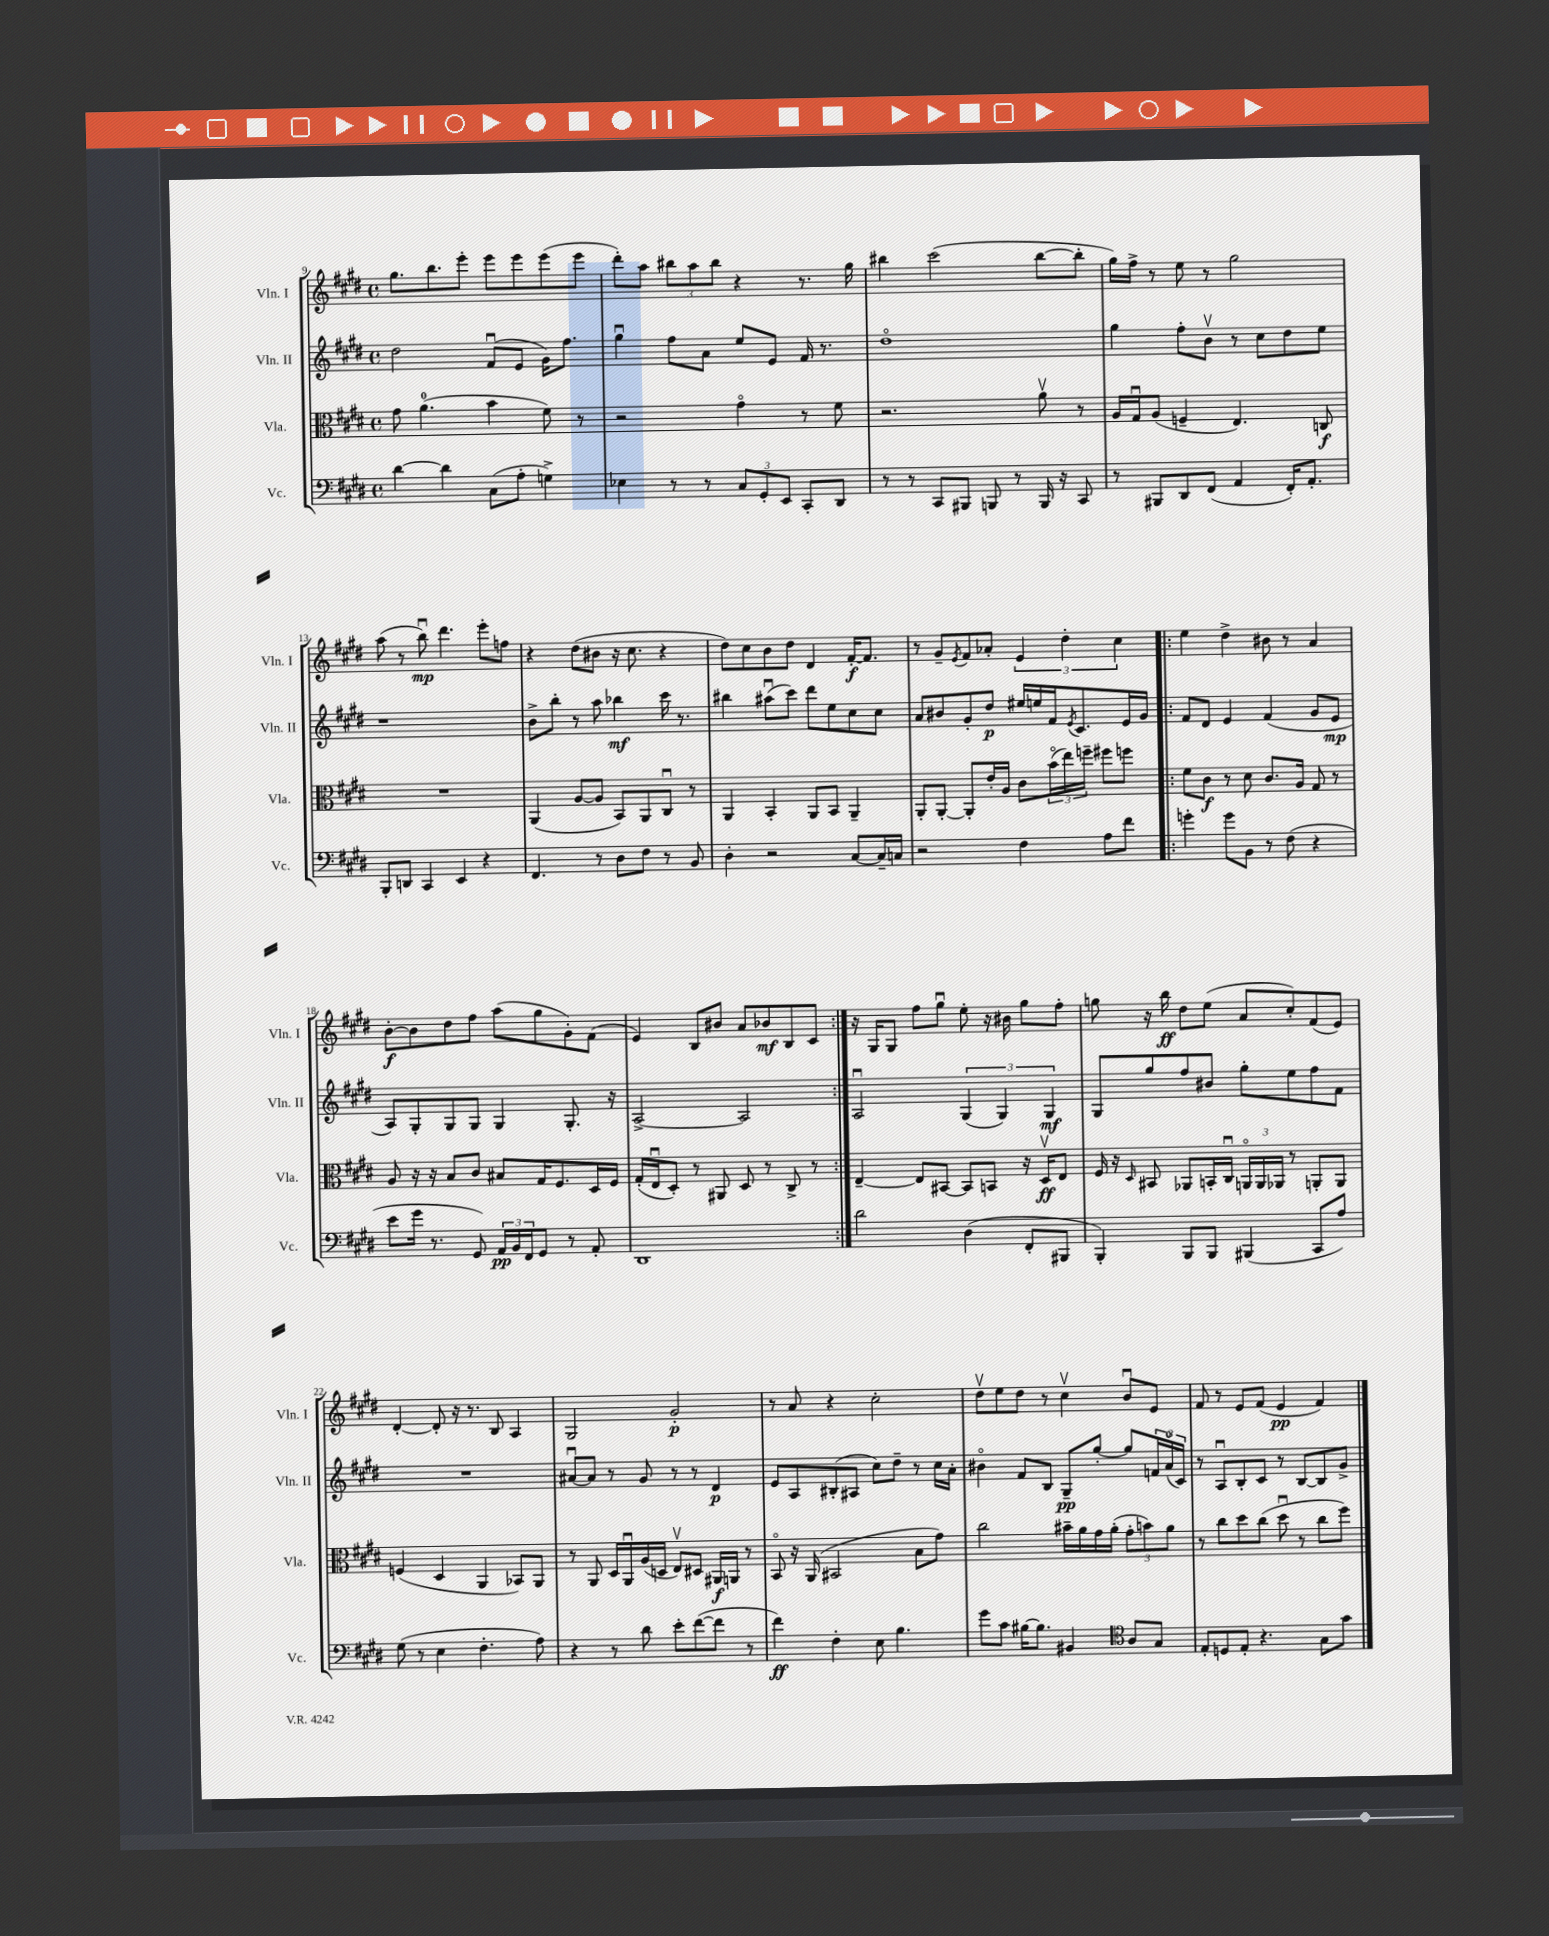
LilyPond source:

<<
\new StaffGroup <<
\new Staff = "s0" \with { instrumentName = "Vln. I" shortInstrumentName = "Vln. I" } {
    \clef treble \key e \major \defaultTimeSignature \time 4/4
    gis''8. b''8. e'''8-. e'''8 e'''8 e'''8( e'''8 |
    dis'''8-.) a''8 \tuplet 3/2 { bis''8 a''8 bis''8 } r4 r8. gis''16 |
    bis''4 cis'''2( bis''8~ bis''8-. |
    gis''16) fis''16-> r8 e''8 r8 gis''2 |
    a''8( r8 b''8\downbow\mp) dis'''4. e'''8-. f''8 |
    r4 dis''8( bis'8 r16 cis''8. r4 |
    dis''8) cis''8 b'8 dis''8 dis'4 fis'16~-.\f fis'8. |
    r8 gis'8-- \acciaccatura { e'8 } fis'8 aes'8-. \tuplet 3/2 { e'4 dis''4-. cis''4 } |
    \repeat volta 2 { e''4 dis''4-> bis'8 r8 a'4 |
    b'8~-.\f b'8 dis''8 fis''8 a''8( gis''8 gis'8-.) fis'8( |
    e'4) b8 bis'8 a'8 bes'8\mf b8 cis'8 | }
    r16 gis16 gis8 fis''8 gis''8\downbow e''8-. r16 bis'16 gis''8 fis''8-. |
    g''8 r16 b''16\ff dis''8 e''8( a'8 cis''8-.) fis'8( e'8) |
    dis'4~-. dis'8-. r16 r8. b8 a4 |
    gis2 gis'2-.\p |
    r8 a'8 r4 cis''2-. |
    dis''8\upbow e''8 dis''8 r8 cis''4\upbow b'8\downbow e'8 |
    fis'8 r8 e'8 fis'8( e'4\pp fis'4) \bar "|." |
}
\new Staff = "s1" \with { instrumentName = "Vln. II" shortInstrumentName = "Vln. II" } {
    \clef treble \key e \major \defaultTimeSignature \time 4/4
    dis''2 fis'8\downbow( e'8 gis'16) fis''8. |
    gis''4\downbow fis''8 a'8 e''8 e'8 fis'16 r8. |
    dis''1\flageolet |
    gis''4 fis''8-. b'8\upbow r8 cis''8 dis''8 e''8 |
    r1 |
    b'8-> b''8-. r8 a''8 bes''4\mf cis'''16 r8. |
    bis''4 ais''8\downbow( cis'''8) dis'''8 e''8 cis''8 cis''8 |
    a'8 bis'8 gis'8-. dis''8\p eis''16 e''16 fis'16 \acciaccatura { e'8 } cis'8. e'16 gis'16 |
    \repeat volta 2 { fis'8 dis'8 e'4 fis'4( gis'8 e'8\mp |
    a8) gis8-. gis8 gis8 gis4 gis8.-. r16 |
    a2~-> a2 | }
    a2\downbow \tuplet 3/2 { gis4( gis4) gis4\mf } |
    gis8 gis''8 fis''8 bis'8 gis''8-. e''8 fis''8 fis'8 |
    R1 |
    ais'8~\downbow ais'8 r8 gis'8 r8 r8 dis'4\p |
    e'8 a8 bis8-.( ais8 cis''8) dis''8-- r8 cis''16 a'16-. |
    bis'4\flageolet fis'8 b8 gis8--\pp gis''8~-. gis''8 \tuplet 3/2 { f'16 a'16-0( cis'16) } |
    r8 a8\downbow b8-. cis'8 r8 b8~ b8 gis'8-> \bar "|." |
}
\new Staff = "s2" \with { instrumentName = "Vla." shortInstrumentName = "Vla." } {
    \clef alto \key e \major \defaultTimeSignature \time 4/4
    gis'8 a'4.-0( b'4 fis'8) r8 |
    r2 gis'4\flageolet r8 fis'8 |
    r2. a'8\upbow r8 |
    a16 gis16\downbow a8( f4-- e4.) c8\f |
    R1 |
    a,4( a8~ a8 b,8) a,8 cis8\downbow r8 |
    a,4 b,4-. a,8 b,8 a,4-- |
    a,8-. a,8~-. a,8-. e'16-. a16 cis'8 \tuplet 3/2 { b'16\flageolet( e''16) f''16-- } fis''8 f''8 |
    \repeat volta 2 { fis'8 cis'8\f r8 dis'8 cis'8. a16 gis8 r8 |
    a8 r16 r16 b8 cis'8 bis8 gis16 fis8. dis16 fis16 |
    gis16-.( e16\downbow dis8-.) r8 ais,8 dis8 r8 cis8-> r8 | }
    e4~-- e8 bis,8~ bis,8 b,8 r16 dis16\upbow\ff e8 |
    fis16 r16 \grace { dis16 } bis,8 aes,8 b,16-. cis16\downbow \tuplet 3/2 { a,16\flageolet a,16 aes,16 } r8 a,8-. a,8 |
    f4( dis4 a,4 bes,8) a,8 |
    r8 a,8 dis16 a,16\downbow a16( d16 e8\upbow) dis8 ais,16\f a,16 r8 |
    b,8\flageolet r16 a,16( bis,2 b8 gis'8) |
    cis''2 bis'16-- a'16 gis'16 a'16-.( \tuplet 3/2 { gis'8-. b'8) a'8 } |
    r8 cis''8 dis''8 cis''8( dis''8\downbow r8 cis''8 fis''8) \bar "|." |
}
\new Staff = "s3" \with { instrumentName = "Vc." shortInstrumentName = "Vc." } {
    \clef bass \key e \major \defaultTimeSignature \time 4/4
    dis'4~ dis'4 cis8( a8-. g4->) |
    ees4 r8 r8 \tuplet 3/2 { cis8 gis,8-. e,8 } cis,8-. dis,8 |
    r8 r8 cis,8 bis,,8 b,,8 r8 b,,16 r16 cis,8 |
    r8 bis,,8 dis,8 fis,8( a,4 fis,16-.) a,8.-. |
    b,,8-. d,8 cis,4 e,4 r4 |
    fis,4. r8 dis8 fis8 r8 b,8 |
    dis4-. r2 cis8~ cis16-- c16 |
    r2 fis4 a8 fis'8 |
    \repeat volta 2 { g'4-. g'8 b,8 r8 fis8( r4 |
    e'8 gis'16 r8. gis,8) \tuplet 3/2 { a,16\pp b,16 fis,16 } gis,8 r8 a,8-. |
    dis,1 | }
    dis'2 dis4( fis,8-. bis,,8 |
    b,,4-.) b,,8 b,,8 bis,,4( cis,8 a8) |
    gis8( r8 e4 fis4.-. a8) |
    r4 r8 dis'8 e'8-. fis'8~( fis'8 r8 |
    fis'4\ff) fis4-. e8 b4. |
    gis'8 cis'8 bis16~ bis8. bis,4 \clef tenor a8 gis8 |
    e8-. d8 e8-. r4. gis8 gis'8 \bar "|." |
}
>>
>>
\layout { \context { \Score currentBarNumber = #9 } }
